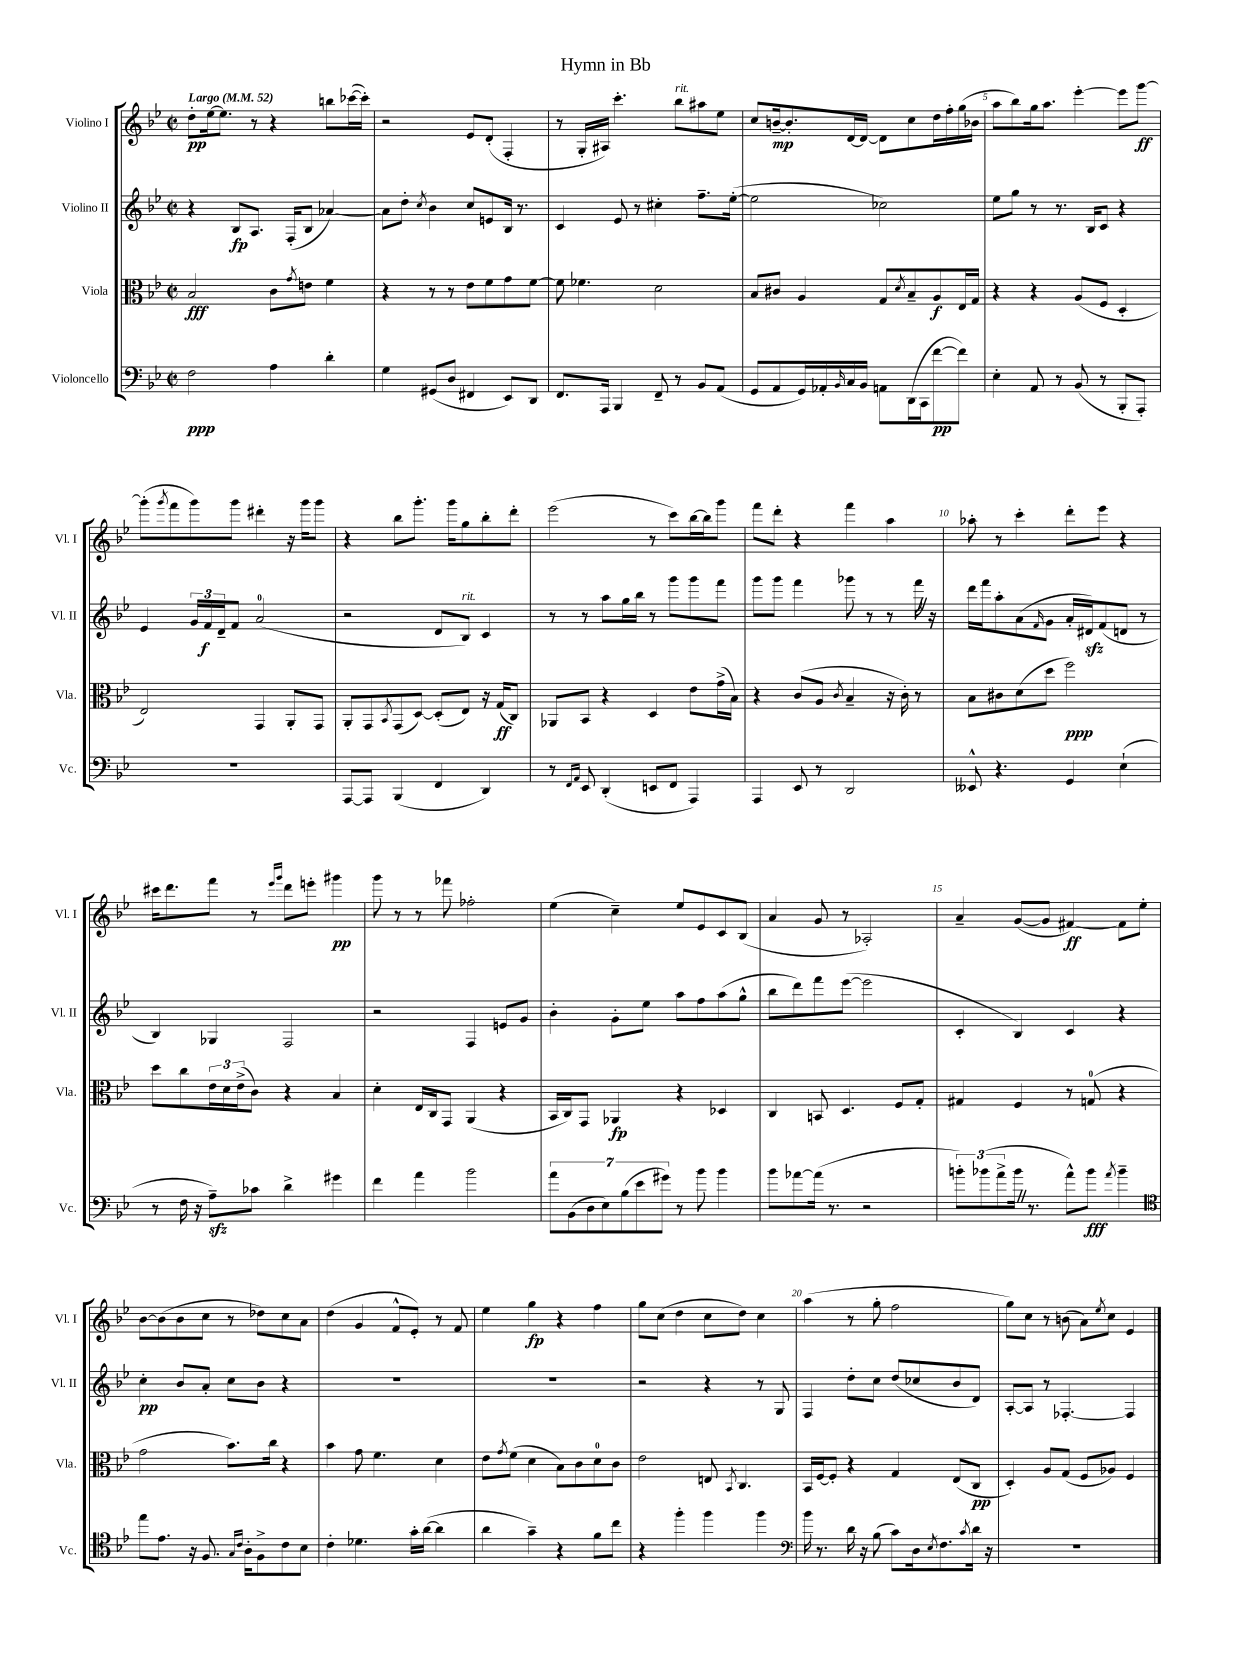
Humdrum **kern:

**kern	**kern	**kern	**kern
*staff4	*staff3	*staff2	*staff1
*clefF4	*clefC3	*clefG2	*clefG2
*k[b-e-]	*k[b-e-]	*k[b-e-]	*k[b-e-]
*M2/2	*M2/2	*M2/2	*M2/2
*met(c|)	*met(c|)	*met(c|)	*met(c|)
*MM52	*MM52	*MM52	*MM52
2F\	2B-/	4r	8dd'\L
.	.	.	[16ee-\k
.	.	.	8.ee-\]J
.	.	8B-/L	.
.	.	8.A/J	8r
4A\	8c\L	.	4r
.	.	(16F'/LK	.
.	8qg/	.	.
.	8e\J	8B-/J	.
4d'\	4f\	[4a-/)	8bb\L
.	.	.	([16ccc-\L
.	.	.	16ccc-'\]JJ)
=	=	=	=
4G\	4r	8a-\]L	2r
.	.	8dd'\J	.
.	.	8qcc/	.
(8GG#/L	8r	4b-\	.
8D/J	8r	.	.
4FF#/	8e-\L	8cc/L	8e-/L
.	8f\	8e/	(8d'/J
8EE-/L)	8g\	16B-/Jk	4F'/
.	.	8.r	.
8DD/J	[8f\J	.	.
=	=	=	=
8.FF/L	8f\]	4c/	8r
.	4.f-\	.	16G'/LL
16AAA/Jk	.	.	16A#/JJ)
4BBB-/	.	8e-/	4.ccc'\
.	.	8r	.
8FF~/	2d\	4cc#'\	.
8r	.	.	8bb-\L
8BB-/L	.	8.ff~\L	8aa#\
(8AA/J	.	.	8ee-\J
.	.	([16ee-'\Jk	.
=	=	=	=
8GG/L	8B-/L	2ee-\]	8cc/L
8AA/	8c#/J	.	[16b~/k
.	.	.	8.b'/]
16GG/L)	4A/	.	.
16AA-'/	.	.	.
16qqBB-/	.	.	.
16C/	.	.	[16d/L
16BB-/JJ	.	.	16d/_JJ
8AA\L	8G/L	2cc-\)	8d\]L
.	8qd/	.	.
(16DD\L	8B-~/	.	8cc\
16CC\J	.	.	.
[8f\	8A/	.	16dd\L
.	.	.	16ff'\
8f\]J)	16E-/L	.	(16gg\
.	16G/JJ	.	16b-\JJ
=	=	=	=
4E-'\	4r	8ee-\L	8aa\L
.	.	8gg\J	8bb-\)
8AA/	4r	8r	16gg\k
.	.	.	8.aa\J
8r	.	8.r	.
(8BB-/	(8A/L	.	[4eee-'\
.	.	16B-/LK	.
8r	8F/J	8c/J	.
8BBB-'/L	4D'/	4r	8eee-\]L
8AAA'/J)	.	.	[8ggg\J
=	=	=	=
1r	2E-/)	4e-/	(8ggg'\]L
.	.	.	8qggg/
.	.	.	8fff\
.	.	24g/LL	8ggg\)
.	.	24f/	.
.	.	24d~/J	.
.	.	8f/J	8ggg\J
.	4GG/	(2a/	4ddd#'\
.	8AA'/L	.	16r
.	.	.	16ggg\LK
.	8GG/J	.	8ggg\J
=	=	=	=
[8AAA/L	8AA'/L	2r	4r
8AAA/]J	8GG/	.	.
.	8qBB-/	.	.
(4BBB-/	(8GG/	.	8bb-\L
.	[8D/J)	.	8.ggg'\J
4FF/	(8D'/]L	8d/L	.
.	.	.	16ggg\LK
.	8E-/J)	8B-/J)	8gg\
4DD/)	16r	4c/	8bb-'\
.	(16G/LK	.	.
.	8C/J)	.	8ddd'\J
=	=	=	=
8r	8AA-/L	8r	(2eee-\
16qqFF/LL	.	.	.
16qqAA/JJ	.	.	.
8EE-/	8BB-/J	8r	.
(4DD'/	4r	8aa\L	.
.	.	16gg\L	.
.	.	16bb-\JJ	.
8EE/L	4D/	8r	8r
8FF/J	.	8ggg\L	8ccc\L)
4AAA/)	8e-\L	8ggg\	[16bb-\L
.	.	.	16bb-\]J
.	(16g^\L	8fff\J	8ggg\J
.	16B-\JJ)	.	.
=	=	=	=
4AAA/	4r	8ggg\L	8fff\L
.	.	8ggg\J	8ddd'\J
8EE-/	(8c/L	4fff\	4r
8r	8A/J	.	.
.	8qc/	.	.
2DD/	4B-~/	8ggg-\	4fff\
.	.	8r	.
.	16r	8r	4aa\
.	16c'\)	.	.
.	8r	16fff\	.
.	.	16r	.
=	=	=	=
8EE--^^/	8B-\L	16ddd\LL	8aa-'\
.	.	16fff\J	.
4.r	8c#\	8aa'\	8r
.	(8d\	(8a\	4ccc'\
.	.	16qqf/	.
.	8dd\J	8g\J	.
4GG/	2ff\)	16a'/LL	8ddd'\L
.	.	16d#/J)	.
.	.	(8f/	8eee-\J
(4E-`\	.	8d/J	4r
.	.	8r	.
=	=	=	=
8r	8dd\L	4B-/)	16ccc#\LK
.	.	.	8.ddd\
16F\	8cc\	.	.
16r	.	.	.
8A~\L)	24e-\L	4G-/	8fff\J
.	24d\	.	.
.	(24e-^\J	.	.
8c-\J	8c\J)	.	8r
.	.	.	16qqeee-/LL
.	.	.	16qqggg/JJ
4d^\	4r	2F/	8ddd\L
.	.	.	8eee'\J
4g#\	4B-/	.	4ggg#\
=	=	=	=
4f\	4d'\	2r	8ggg\
.	.	.	8r
4a\	16E-/LL	.	8r
.	16C/J	.	.
.	8GG/J	.	8fff-\
2b-\	(4AA/	4F/	2ff-'\
.	4r	8e/L	.
.	.	8g/J	.
=	=	=	=
14a\L	16BB-/LL	4b-'\	(4ee-\
.	16C/J)	.	.
(14BB-\	.	.	.
.	8GG/J	.	.
14D\	.	.	.
14E-\)	.	.	.
.	4AA-/	8g'\L	4cc~\)
(14B-\	.	.	.
14e-\	.	.	.
.	.	8ee-\J	.
14g#\J)	.	.	.
8r	4r	8aa\L	8ee-/L
8b-\	.	8ff\	8e-/
4b-\	4D-/	(8aa\	8c/
.	.	8gg^^\J	(8B-/J
=	=	=	=
8b-\L	4C/	8bb-\L	4a/
[8a-\	.	8ddd\)	.
(16a-\]Jk	8BB/	8fff\	8g/
8.r	.	.	.
.	4.D/	([8eee-\J	8r
2r	.	2eee-\]	2A-'/)
.	8F/L	.	.
.	8G'/J	.	.
=	=	=	=
12b'\L)	4G#/	4c'/	4a~/
(12b-\	.	.	.
12a^\	.	.	.
16b-\Jk	4F/	4B-/)	([8g/L
8.r	.	.	.
.	.	.	8g/]J
8a^^\L)	8r	4c/	[4f#/)
8b-\J	(8G/	.	.
8qa/	.	.	.
4b-~\	4r	4r	8f#\]L
.	.	.	8ee-'\J
=	=	=	=
*clefC4	*	*	*
8ee-\L	2g\	4cc'\	[8b-\L
8.e-\J	.	.	(8b-\]
.	.	8b-/L	8b-\
16r	.	.	.
8.F/	.	8a'/J	8cc\J
.	8.b-\L)	8cc\L	8r
16qqG/LL	.	.	.
16qqc/JJ	.	.	.
16A'\LK	.	.	.
8F^\	.	8b-\J	8dd-\L)
.	16cc\Jk	.	.
8c\	4r	4r	8cc\
8B-\J	.	.	8a\J
=	=	=	=
4c'\	4b-\	1r	(4dd\
4.d-\	8g\	.	4g/
.	4.f\	.	.
.	.	.	8f^^/L
16g'\LL	.	.	8e-'/J)
([16a\JJ	.	.	.
4a\]	4d\	.	8r
.	.	.	8f/
=	=	=	=
4a\	8e-\L	1r	4ee-\
.	8qg/	.	.
.	(8f\J	.	.
4g~\)	4d\	.	4gg\
4r	8B-\L)	.	4r
.	8c\	.	.
8f\L	8d\	.	4ff\
8cc\J	8c\J	.	.
=	=	=	=
4r	2e-\	2r	8gg\L
.	.	.	(8cc\J
4ff'\	.	.	4dd\
4ff\	8E/	4r	8cc\L
.	8qBB-/	.	.
.	4.C/	.	8dd\J)
4ff\	.	8r	4cc\
.	.	8G/	.
=	=	=	=
*clefF4	*	*	*
16b-\	16BB-/LL	4F/	(4aa\
8.r	[16F/J	.	.
.	8F'/]J	.	.
16d\	4r	8dd'\L	8r
16r	.	.	.
(8B-\	.	8cc\J	8gg'\
8c\L)	4G/	(8dd/L	2ff\
16D\k	.	8cc-/	.
8qE-/	.	.	.
8.F\	.	.	.
.	(8E-/L	8b-/	.
8qc/	.	.	.
16d\Jk	8C/J	8d/J)	.
16r	.	.	.
=	=	=	=
1r	4D'/)	[8A'/L	8gg\L)
.	.	8A/]J	8cc\J
.	8A/L	8r	8r
.	(8G/J	[4.F-'/	(8b\
.	8F/L	.	8a\L)
.	.	.	8qee-/
.	8A-/J)	.	8cc\J
.	4F/	4F-/]	4e-/
==	==	==	==
*-	*-	*-	*-
